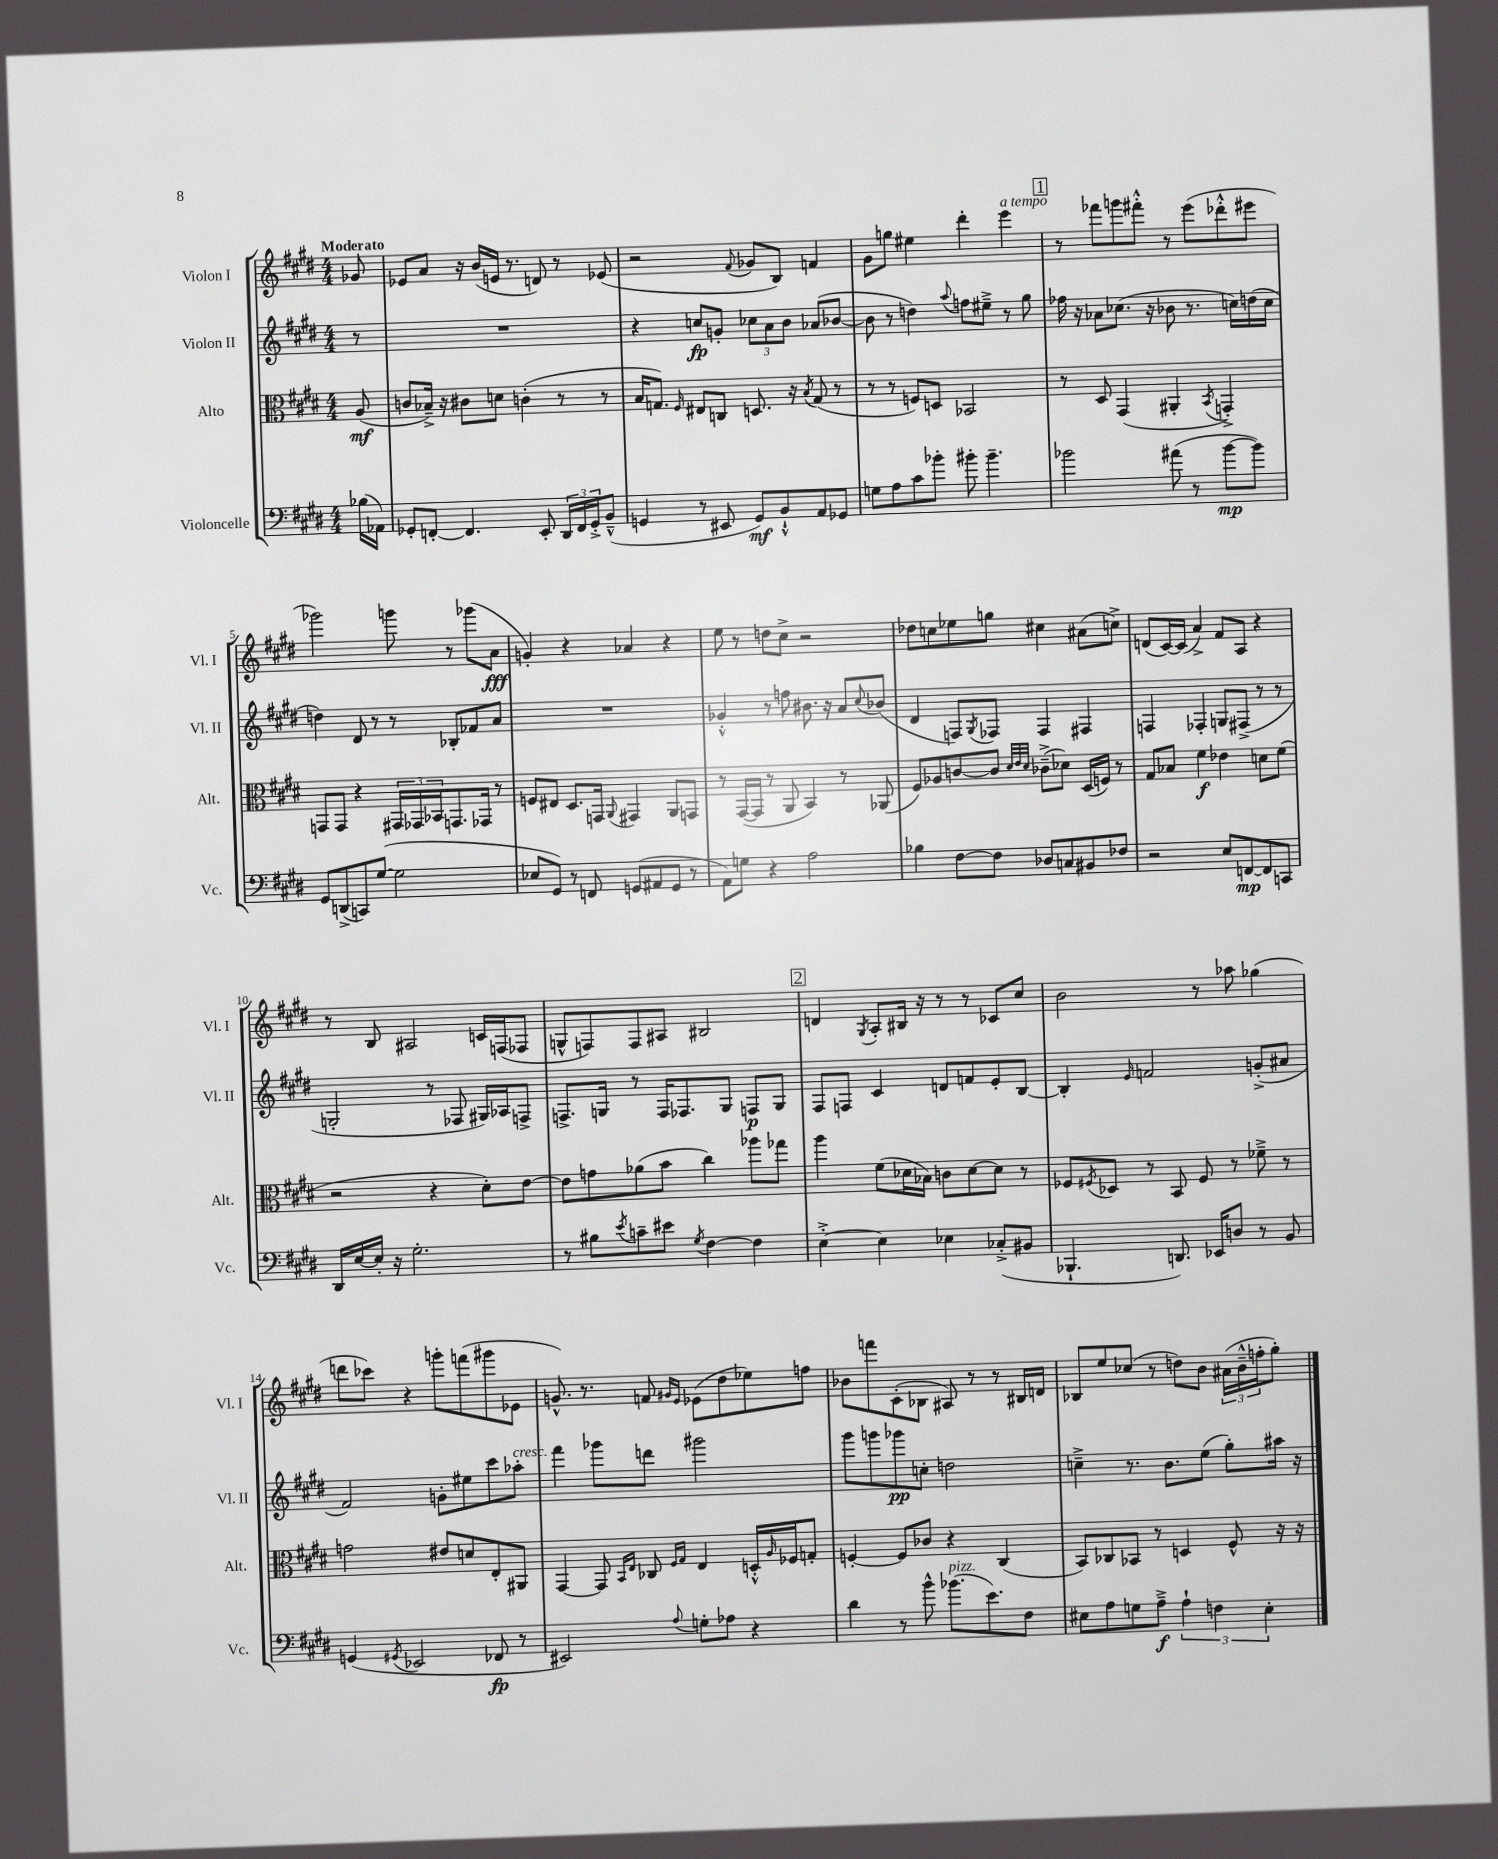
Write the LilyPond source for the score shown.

<<
\new StaffGroup <<
\new Staff = "s0" \with { instrumentName = "Violon I" shortInstrumentName = "Vl. I" } {
    \clef treble \key e \major \numericTimeSignature \time 4/4 \partial 8 \tempo "Moderato"
    ges'8 |
    ees'8 a'8 r16 b'16( e'16 r8. d'8) r8 ees'8( |
    r2 \appoggiatura { fis'8 } ges'8 b8) f'4 |
    gis'8 g''8 eis''4 dis'''4-. e'''4^\markup { \italic "a tempo" } |
    \mark \markup { \box "1" } r8 fes'''8 g'''8 fis'''8-.-^ r8 e'''8( des'''8-.-^ eis'''8 |
    ges'''2) g'''8 r8 ges'''8( a'8\fff |
    g'4-.) r4 aes'4 r4 |
    e''8 r8 d''8 cis''8-> r2 |
    des''8 c''8 ees''8 g''8 cis''4 ais'8( c''8->) |
    d'8( cis'16~) cis'16( a'4->) fis'8 a8 r4 |
    r8 b8 ais2 c'16 f16( fes8 |
    g8-^ f8) f8 ais8 bis2 |
    \mark \markup { \box "2" } d'4 \acciaccatura { gis8 } a8-. bis16 r16 r8 r8 ces'8 cis''8 |
    b'2 r8 aes''8 ges''4( |
    d'''8 ces'''8) r4 g'''8-. f'''8( gis'''8 ees'8 |
    g'8.-^) r8. f'8 \grace { gis'16 e'16 } ees'8( dis''8 ees''8) f''8 |
    bes'8 f'''8 cis'8-.( bes8 ais8) r8 r8 bis16 d'16 |
    bes8 e''8 ces''8( r8 d''8) b'8 \tuplet 3/2 { ais'16( b'16---^ f''16-. } gis''8-.) \bar "|." |
}
\new Staff = "s1" \with { instrumentName = "Violon II" shortInstrumentName = "Vl. II" } {
    \clef treble \key e \major \numericTimeSignature \time 4/4 \partial 8
    r8 |
    R1 |
    r4 c''8\fp g'8-. \tuplet 3/2 { ces''8 a'8 b'8 } aes'8( bes'8~ |
    bes'8 r8 d''4) \appoggiatura { a''8 } f''8 eis''8---> r8 gis''8 |
    \mark \markup { \box "1" } fes''16 r16 aes'8 ces''8.( r16 bes'8 r8. c''16) d''16( c''16 |
    d''4) dis'8 r8 r8 bes8-. fes'8 a'8 |
    R1 |
    ges'4-.-^ r8 f''8 bis'8. r16 a'8 \appoggiatura { cis''8 } bes'8( |
    dis'4 f8) \acciaccatura { gis8 } fes8 fes4 fis4 |
    f4 fes4-. g8 fis8->( r8 r8 |
    g2-. r8 fes8 gis16) aes16 f8-> |
    f8.-> g16 r8 f16 fes8. g8 f8\p g8 |
    \mark \markup { \box "2" } fis8 f8 cis'4 d'8 f'8 e'8-. b8~ |
    b4-. \grace { e'16 } f'2 g'8-.->( ais'8 |
    fis'2) g'8-. eis''8 cis'''8 aes''8-.^\markup { \italic "cresc." } |
    fis'''4 ges'''8 d'''8 gis'''2 |
    gis'''8 g'''8 ges'''8\pp c''8-. d''2 |
    c''4---> r8. b'8. e''8( gis''8-.) ais''16 r16 \bar "|." |
}
\new Staff = "s2" \with { instrumentName = "Alto" shortInstrumentName = "Alt." } {
    \clef alto \key e \major \numericTimeSignature \time 4/4 \partial 8
    a8\mf( |
    c'8 bes16--->) r16 cis'8 d'8 c'4-.( r8 r8 |
    b16 g8.) \grace { fis16 } eis8 c8 d8. r16 \acciaccatura { b8 } g8( r8 |
    r8 r8 f8) d8 bes,2 |
    \mark \markup { \box "1" } r8 dis8 gis,4( ais,4-. \acciaccatura { b,8 } g,4-.->) |
    g,8 g,8 r4 \tuplet 3/2 { gis,16 ges,16 bes,16 } g,8. ges,16 r8 |
    f8 eis8 dis8. g,16 \appoggiatura { a,8 } gis,4 a,8 g,8 |
    r8 gis,16~( gis,16 r8 a,8 b,4) r8 aes,8( |
    fis8) aes8 c'8~ c'8 \grace { dis'32 e'32 dis'32 } ces'8--->( des'8) dis16( f16) r8 |
    gis8 bes8 fis'4\f ees'4 d'8 fis'8( |
    r2 r4 dis'8-.) e'8~ |
    e'8 g'8 aes'8( b'8 cis''4) aes''8 ges''8 |
    \mark \markup { \box "2" } a''4 fis'8( des'16 bes16) c'8 des'8~ des'8 r8 |
    fes8 \acciaccatura { fis8 } des8 r8 b,8 fis8 r8 fes'8---> r8 |
    g'2 eis'8 d'8 e8-. ais,8 |
    gis,4~ gis,8 \grace { b,16 e16 } ces8 \grace { fis16 gis16 } e4 d16-.-^ \grace { a16 } fes16 g8-. |
    f4~-. f8 ces'8 r4 cis4( |
    b,8) ces8 bes,8 r8 d4 fis8-^ r16 r16 \bar "|." |
}
\new Staff = "s3" \with { instrumentName = "Violoncelle" shortInstrumentName = "Vc." } {
    \clef bass \key e \major \numericTimeSignature \time 4/4 \partial 8
    bes16( aes,16) |
    ges,8-. f,8~-. f,4. e,8-. \tuplet 3/2 { dis,16 f,16 ges,16-.-> } b,8---^( |
    g,4 r8 eis,8 g,8\mf) b,8-!-^ a,8 ges,8 |
    g8 a8 cis'8 bes'8-. bis'8-. bis'4.-- |
    \mark \markup { \box "1" } bes'2 ais'8( r8 bes'8~\mp bes'8) |
    gis,8 d,8->( c,8) gis8~( gis2 |
    ees8 gis,8) r8 f,8 g,8( ais,8 g,8 r8 |
    a,8) g8 r4 a2 |
    bes4 fis8~ fis8 des8 c8 bis,8 fes8 |
    r2 e8 f,8~\mp f,8 c,8 |
    dis,16 e16~ e16-. r16 gis2.-. |
    r8 bis8 \acciaccatura { e'8 } c'8-- eis'8 \acciaccatura { gis8 } fis4~ fis4 |
    \mark \markup { \box "2" } e4~-.-> e4 ees4 ces8-.->( bis,8 |
    bes,,4.-! d,8.) ees,16 d8 r8 b,8 |
    g,4( \acciaccatura { gis,8 } ees,2 fes,8\fp r8 |
    eis,2) \appoggiatura { a8 } g8-. aes8 r4 |
    dis'4 r8 b'8-^ bes'8.^\markup { \italic "pizz." }( e'8.) fis8 |
    eis8 a8 g8 a8--->\f \tuplet 3/2 { a4-! f4 eis4-. } \bar "|." |
}
>>
>>
